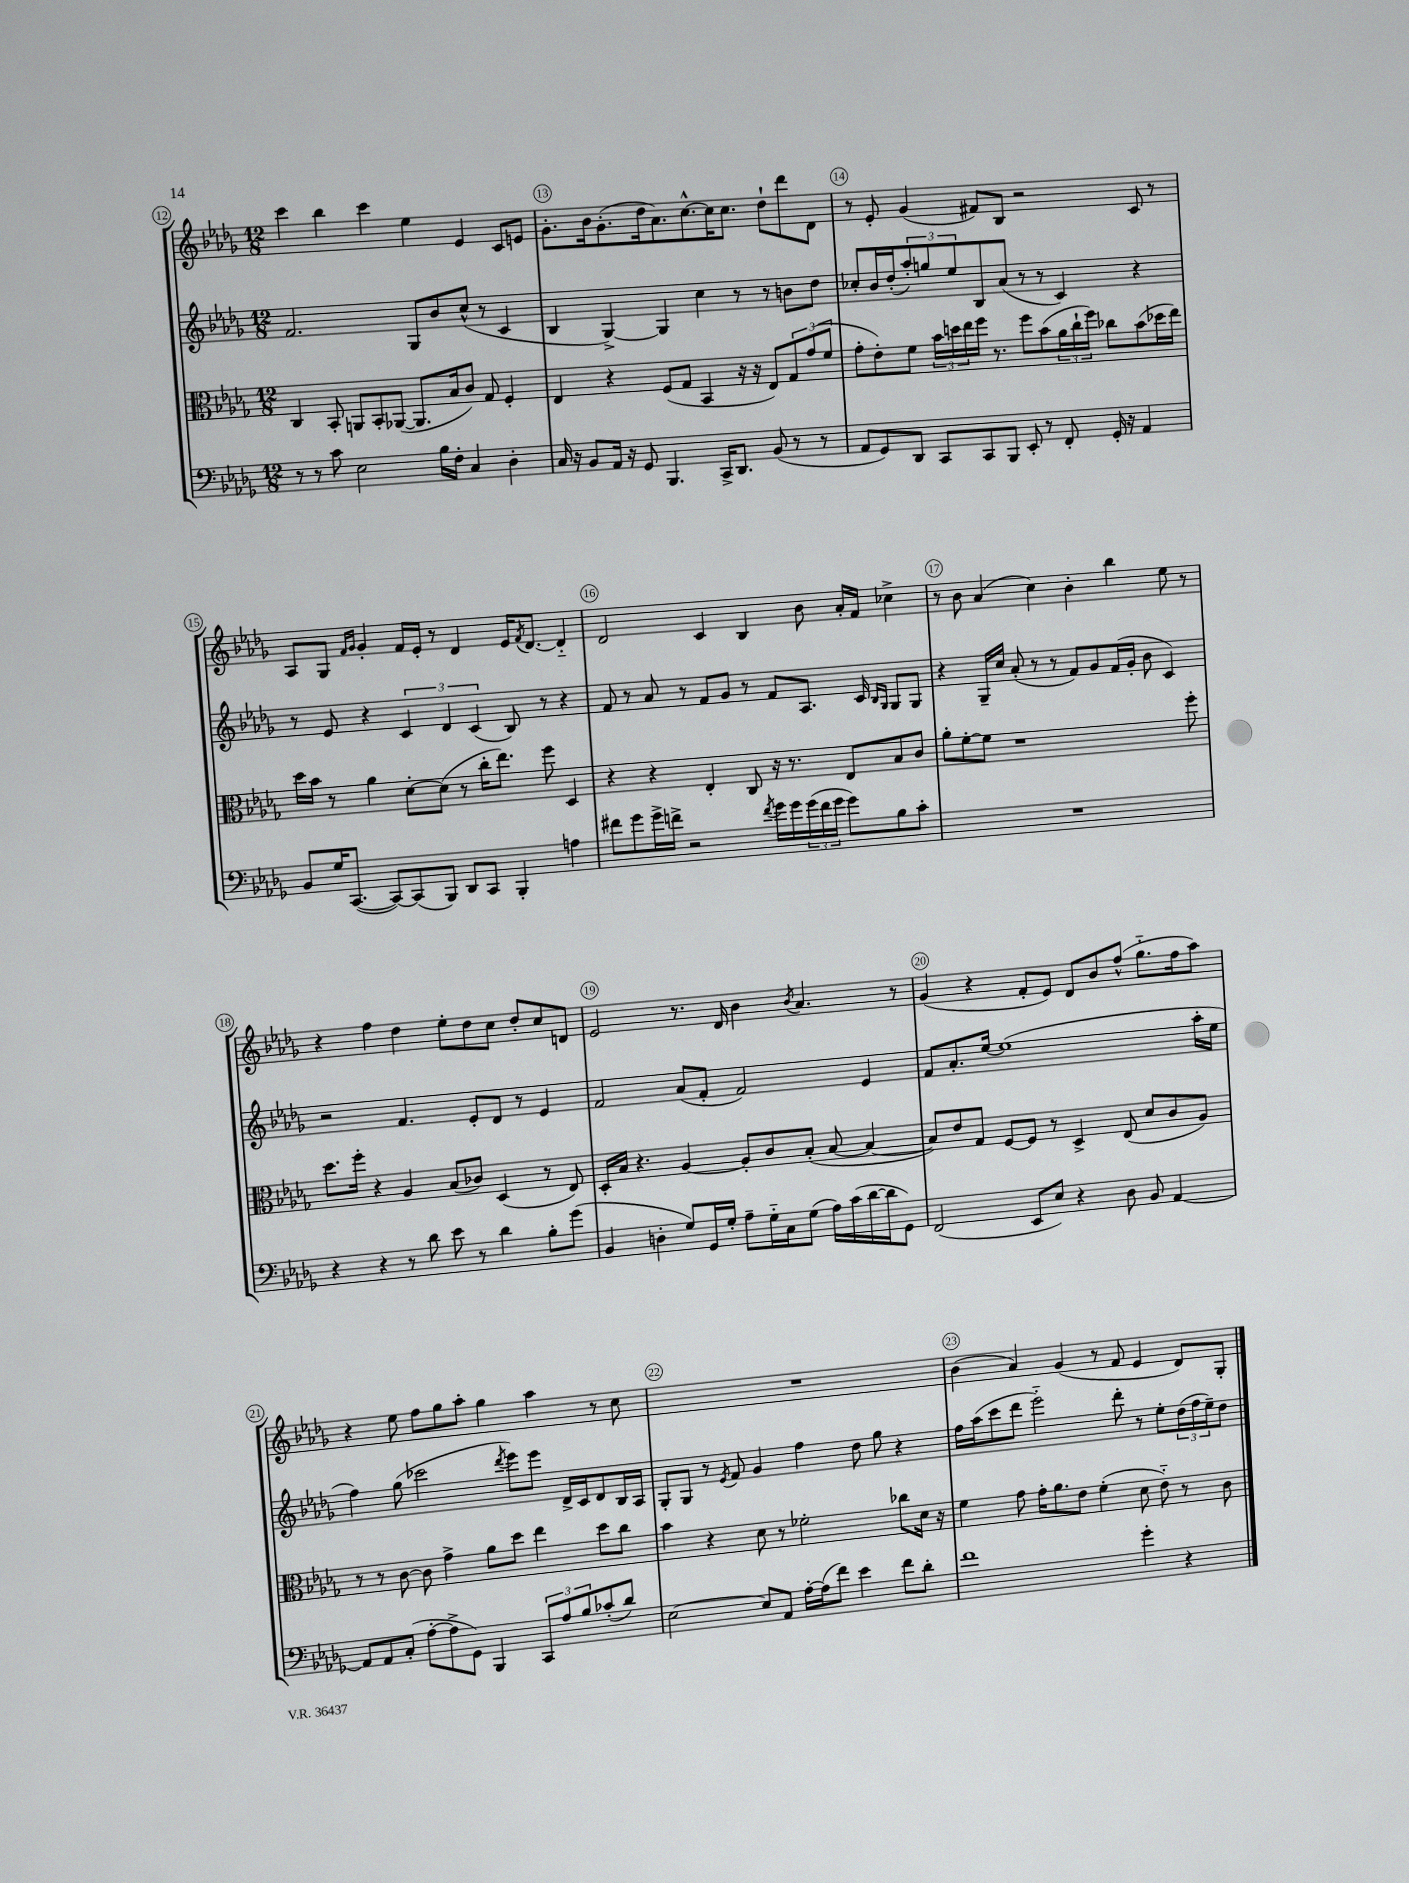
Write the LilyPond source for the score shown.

<<
\new StaffGroup <<
\new Staff = "s0" {
    \clef treble \key des \major \numericTimeSignature \time 12/8
    c'''4 bes''4 c'''4 ees''4 ees'4 c'8 e'8 |
    ges'8.-. bes'16 ges'8.-.( des''16 aes'8.) c''8.~-^ c''16 c''8. des''8-! des'''8 des'8 |
    r8 ees'8-. ges'4( fis'8) bes8 r2 c'8 r8 |
    aes8 ges8 \grace { f'16 ges'16 } ges'4-. f'16 ees'16-. r8 des'4 ees'16 \acciaccatura { f'8 } des'8.~ des'4-_ |
    des'2 c'4 bes4 bes'8 aes'16-. f'16 ces''4-> |
    r8 bes'8 aes'4( c''4) bes'4-. bes''4 ees''8 r8 |
    r4 f''4 des''4 ees''8-. des''8 c''8 des''8-. c''8 d'8 |
    ees'2 r8. des'16 bes'4 \acciaccatura { bes'8 } aes'4. r8 |
    ges'4( r4 f'8-. ees'8) des'8 bes'8 f''8-^( ges''8.-_ f''16 aes''8) |
    r4 ees''8 f''8 ges''8 aes''8-. ges''4 aes''4 r8 c''8 |
    R1. |
    bes'4( aes'4) ges'4( r8 f'8 ees'4 des'8) ges8-. \bar "|." |
}
\new Staff = "s1" {
    \clef treble \key des \major \numericTimeSignature \time 12/8
    f'2. ges8 bes'8 c''8-^( r8 c'4 |
    bes4 ges4~->) ges4 c''4 r8 r8 b'8 des''8 |
    ces''8-. bes'16 des''16-.( \tuplet 3/2 { aes''8-.) g''8 ees''8 } bes8 aes'8( r8 r8 c'4) r4 |
    r8 ees'8 r4 \tuplet 3/2 { c'4 des'4 c'4( } bes8) r8 r4 |
    f'8 r8 aes'8 r8 f'8 ges'8 r8 f'8 aes8. c'16 \grace { bes16 ges16 } ges8 ges8 |
    r4 ges16-- c''16 aes'8-.( r8 r8 f'8) ges'8 f'16( ges'16-. bes'8 c'4) |
    r2 f'4. ees'8-. des'8 r8 ees'4 |
    f'2 aes'8( f'8-. f'2) ees'4 |
    f'8 aes'8.-. ees''16~ ees''1( aes''16-. ees''16 |
    f''4) ges''8( ces'''2 \acciaccatura { des'''8 } ees'''8) ees'''8 des'16-> c'16 des'8 bes16 aes16 |
    ges8-. ges8 r8 \acciaccatura { ees'8 } f'8 ges'4 f''4 des''8 ges''8 r4 |
    f''16 aes''16( c'''8 des'''8 ees'''2-_) des'''8-. r8 ees''8-. \tuplet 3/2 { des''16( f''16 ees''16--) } des''8 \bar "|." |
}
\new Staff = "s2" {
    \clef alto \key des \major \numericTimeSignature \time 12/8
    c4 bes,8-. a,8 bes,8-. aes,8~( aes,8. bes16 c'8) ges8 f4-. |
    ees4 r4 f8( ges8 bes,4 r16 r16 ees8) \tuplet 3/2 { ges8 ges'8( f'8 } |
    ges'8-. ees'8-.) f'8 \tuplet 3/2 { bes'16 d''16 ees''16 } f''16 r8. f''8 bes'8( \tuplet 3/2 { aes'16 c''16-! f''16) } ces''8 bes'8( des''16 ees''16) |
    des''16 bes'16 r8 aes'4 des'8~-. des'8( r8 c''16-. ees''8.) f''8 des4 |
    r4 r4 ees4-. c8 r16 r8. ees8 bes8 c'8 |
    aes'8-. f'8~-. f'8 r1 f''8-. |
    des''8. f''16-. r4 aes4 bes8( ces'8) des4( r8 ees8) |
    des16-. bes16 r4. aes4~ aes8-. c'8 bes8-.( bes8~ bes4~ |
    bes8) ees'8 ges8 f8~ f8 r8 des4-> ees8( des'8 c'8 aes8) |
    r8 r8 c'8~ c'8 ges'4-> aes'8 des''8 ees''4 des''8 c''8 |
    bes'4 r4 des'8 r8 fes'2-. ces''8 des'16 r16 |
    f'4 ges'8 ges'16-. aes'8. ees'8 f'4-.( des'8 ees'8-_) r8 c'8 \bar "|." |
}
\new Staff = "s3" {
    \clef bass \key des \major \numericTimeSignature \time 12/8
    r8 r8 c'8 ees2 bes16 f16-. c4 des4-. |
    c16 r16 bes,8 aes,16 r16 ges,8 bes,,4. c,16-> des,8. bes,8( r8 r8 |
    aes,8 ges,8) des,8 c,8 c,8 bes,,8 ees,8-. r8 f,8-. ges,16-. r16 aes,4 |
    bes,8 ges16 c,8.~( c,8~) c,8( bes,,8) des,8 c,8 bes,,4-. a4 |
    fis'8 ges'8 ges'16-> f'16-> r2 \acciaccatura { f'8 } ges'16 ges'16 \tuplet 3/2 { ges'16( f'16 ges'16 } ges'8) bes8 c'8-. |
    R1. |
    r4 r4 r8 des'8 ees'8 r8 des'4 bes8-. ges'8( |
    bes,4 d4-. ges8) ges,16 ges16-. aes8-- ges16-_ c16 ges8( aes16) c'16( des'16~ des'16 ges,8) |
    f,2( ees,8 ees8) r4 des8 bes,8 aes,4~ |
    aes,8 aes,8 c8-.( aes8~-. aes8-> ges,8) bes,,4 \tuplet 3/2 { c,8 aes8 bes8 } ces'8-.( des'8) |
    ees2~ ees8 aes,8 aes16~-. aes16( f'8) ees'4 f'8 des'8-. |
    f'1 ges'4-. r4 \bar "|." |
}
>>
>>
\layout { \context { \Score currentBarNumber = #12 \override BarNumber.break-visibility = ##(#f #t #t) barNumberVisibility = #all-bar-numbers-visible \override BarNumber.stencil = #(make-stencil-circler 0.1 0.3 ly:text-interface::print) } }
